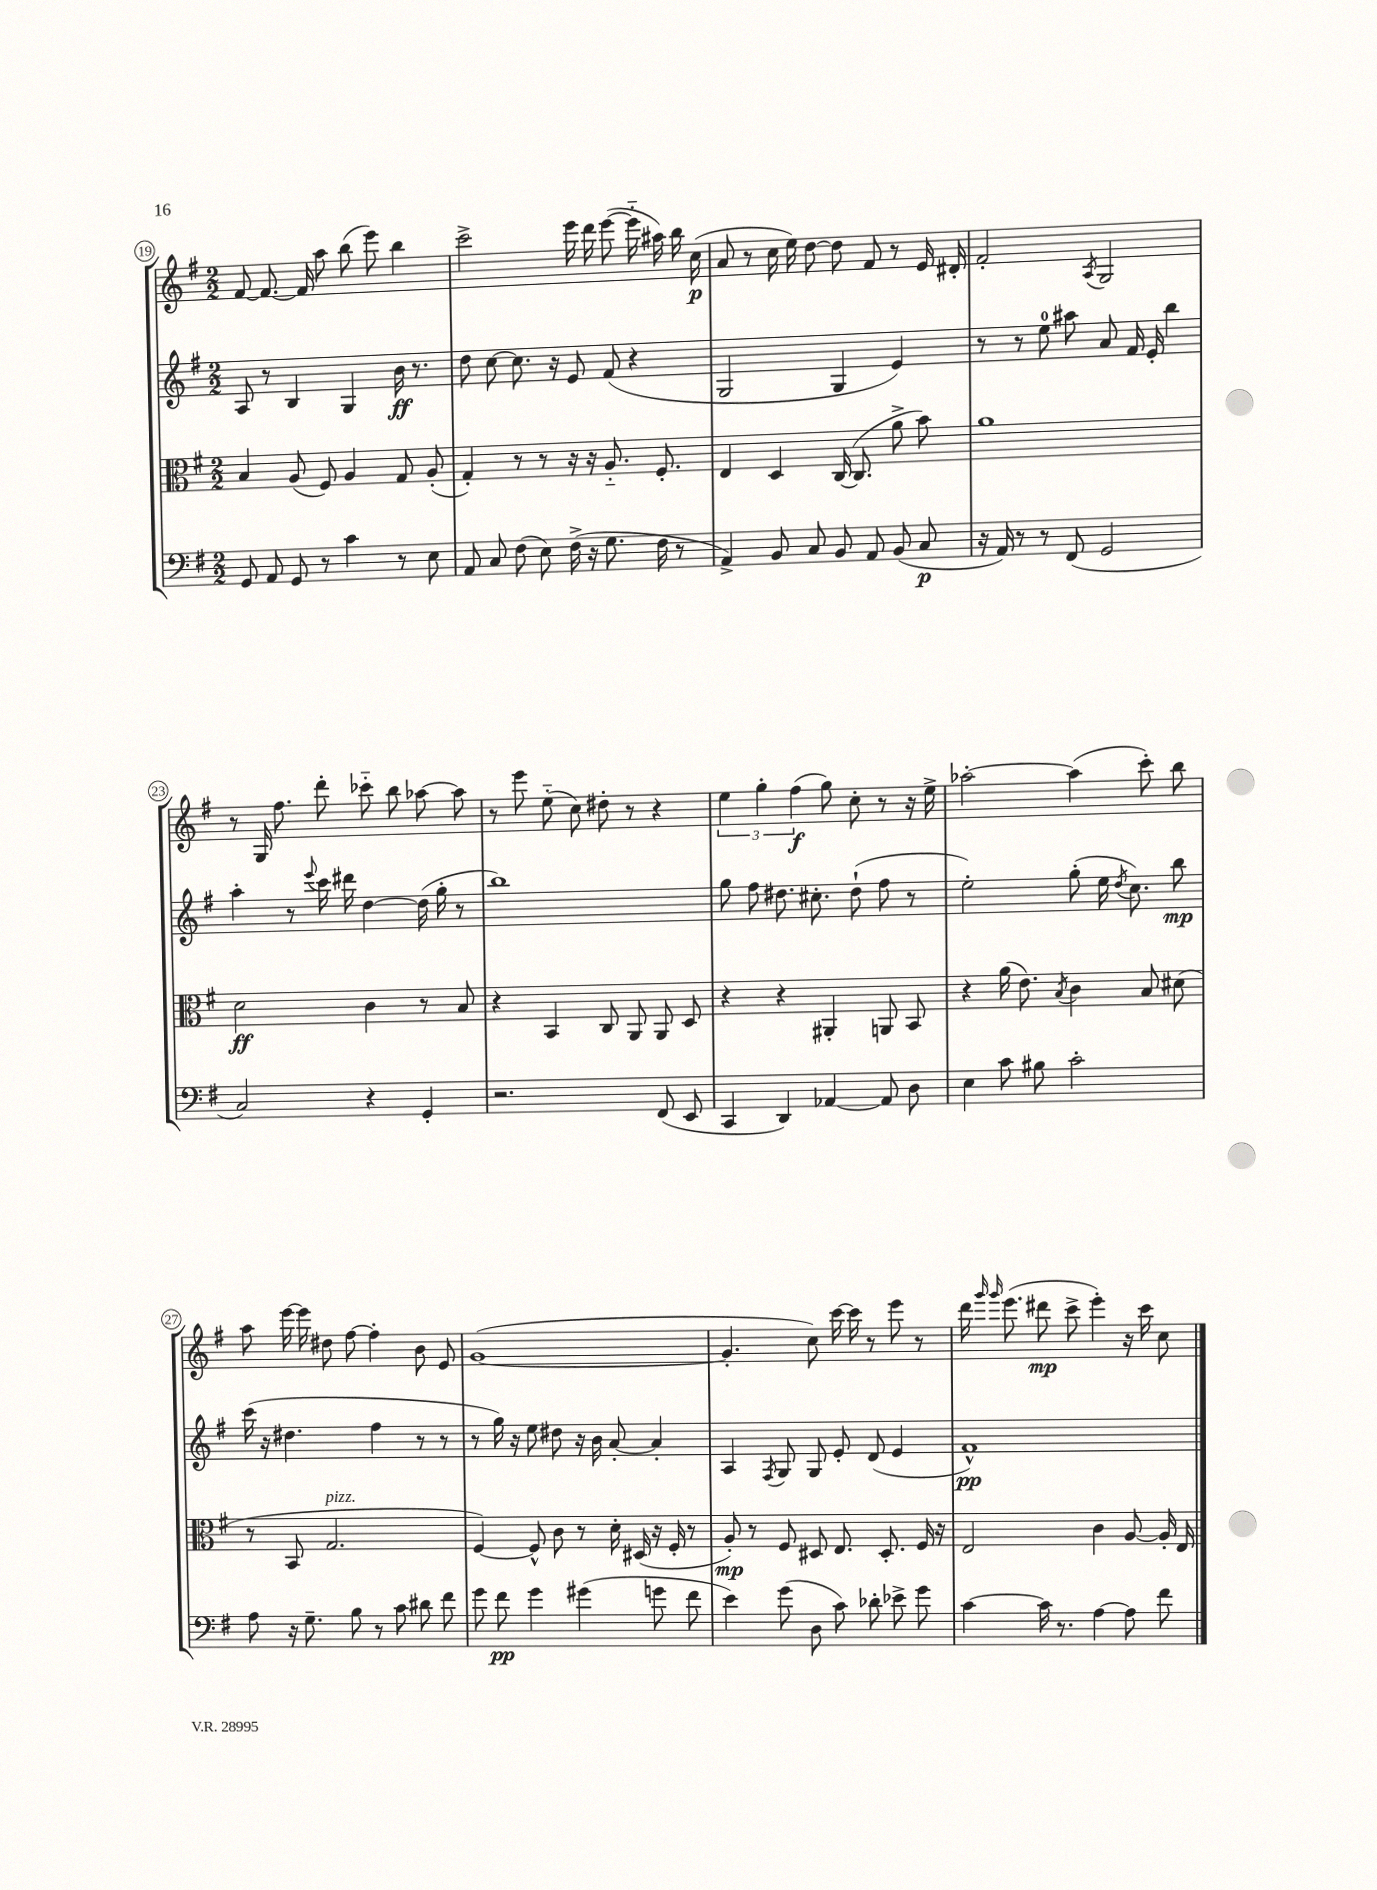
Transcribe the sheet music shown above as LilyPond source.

<<
\new StaffGroup <<
\new Staff = "s0" {
    \clef treble \key g \major \numericTimeSignature \time 2/2
    \autoBeamOff fis'8~ fis'8.~ fis'16 a''8 b''8( e'''8) b''4 |
    c'''2-> e'''16 d'''16 e'''8~( e'''16-_ ais''16) b''16 c''16\p( |
    a'8 r8 c''16 e''16) d''8~ d''8 fis'8 r8 e'16 dis'16-. |
    fis'2-. \acciaccatura { a8 } g2 |
    r8 g16 fis''8. d'''8-. ces'''8-_ b''8 aes''8~ aes''8 |
    r8 e'''8 e''8-_( c''8) dis''8-. r8 r4 |
    \tuplet 3/2 { e''4 g''4-. fis''4\f( } g''8) c''8-. r8 r16 e''16-> |
    aes''2~-. aes''4( c'''8-.) b''8 |
    a''8 e'''16~ e'''16 dis''8 fis''8~ fis''4-. b'8 e'8 |
    g'1~( |
    g'4.-. c''8) c'''16~ c'''16 r8 e'''8 r8 |
    d'''16 \grace { g'''16 g'''16 } e'''8.( dis'''8\mp c'''8-> e'''4-.) r16 c'''16 c''8 \bar "|." |
}
\new Staff = "s1" {
    \clef treble \key g \major \numericTimeSignature \time 2/2
    \autoBeamOff a8 r8 b4 g4 b'16\ff r8. |
    d''8 c''8~ c''8. r16 e'8 fis'8( r4 |
    g2 g4 e'4) |
    r8 r8 e''8-0 ais''8 a'8 fis'16 e'16-. b''4 |
    a''4-. r8 \appoggiatura { e'''8 } c'''16 dis'''16 d''4~ d''16( g''16-. r8 |
    b''1) |
    g''8 fis''8 dis''8. cis''8.-. dis''8-!( fis''8 r8 |
    e''2-.) g''8-.( e''16 \acciaccatura { d''8 } c''8.) b''8\mp |
    c'''16( r16 dis''4. fis''4 r8 r8 |
    r8 g''16) r16 e''8 dis''8 r16 b'16 a'8~-. a'4-. |
    a4 \acciaccatura { fis8 } g8 g8 e'8-. d'8( e'4 |
    fis'1-^\pp) \bar "|." |
}
\new Staff = "s2" {
    \clef alto \key g \major \numericTimeSignature \time 2/2
    \autoBeamOff b4 a8( fis8) a4 g8 a8-.( |
    g4-.) r8 r8 r16 r16 a8.-_ fis8.-. |
    e4 d4 c16~( c8. a'8-> b'8) |
    a'1 |
    d'2\ff c'4 r8 b8 |
    r4 b,4 c8 a,8 a,8 d8 |
    r4 r4 ais,4-. a,8 b,8 |
    r4 a'16( e'8.) \acciaccatura { b8 } c'4 b8 dis'8( |
    r8 b,8 g2.^\markup { \italic "pizz." } |
    fis4~) fis8-^ c'8 r8 d'16-. dis16( r16 fis16-. r8 |
    a8-.\mp) r8 fis8 dis8 e8. dis8.-. fis16 r16 |
    e2 c'4 a8~ a16-. e16 \bar "|." |
}
\new Staff = "s3" {
    \clef bass \key g \major \numericTimeSignature \time 2/2
    \autoBeamOff g,8 a,8 g,8 r8 c'4 r8 e8 |
    a,8 c8 fis8( e8) fis16->( r16 g8. fis16 r8 |
    a,4->) b,8 c8 b,8 a,8 b,8( c8\p |
    r16 a,16) r8 r8 fis,8( g,2 |
    c2) r4 g,4-. |
    r2. fis,8( e,8 |
    c,4 d,4) aes,4~ aes,8 d8 |
    e4 c'8 bis8 c'2-. |
    a8 r16 g8.-- b8 r8 c'8 dis'8 fis'8 |
    g'8 fis'8\pp g'4 gis'4( g'8 fis'8 |
    e'4) g'8( d8 c'8) des'8-. ees'8-> g'8 |
    c'4~ c'16 r8. a4~ a8 fis'8 \bar "|." |
}
>>
>>
\layout { \context { \Score currentBarNumber = #19 \override BarNumber.stencil = #(make-stencil-circler 0.1 0.3 ly:text-interface::print) } }
